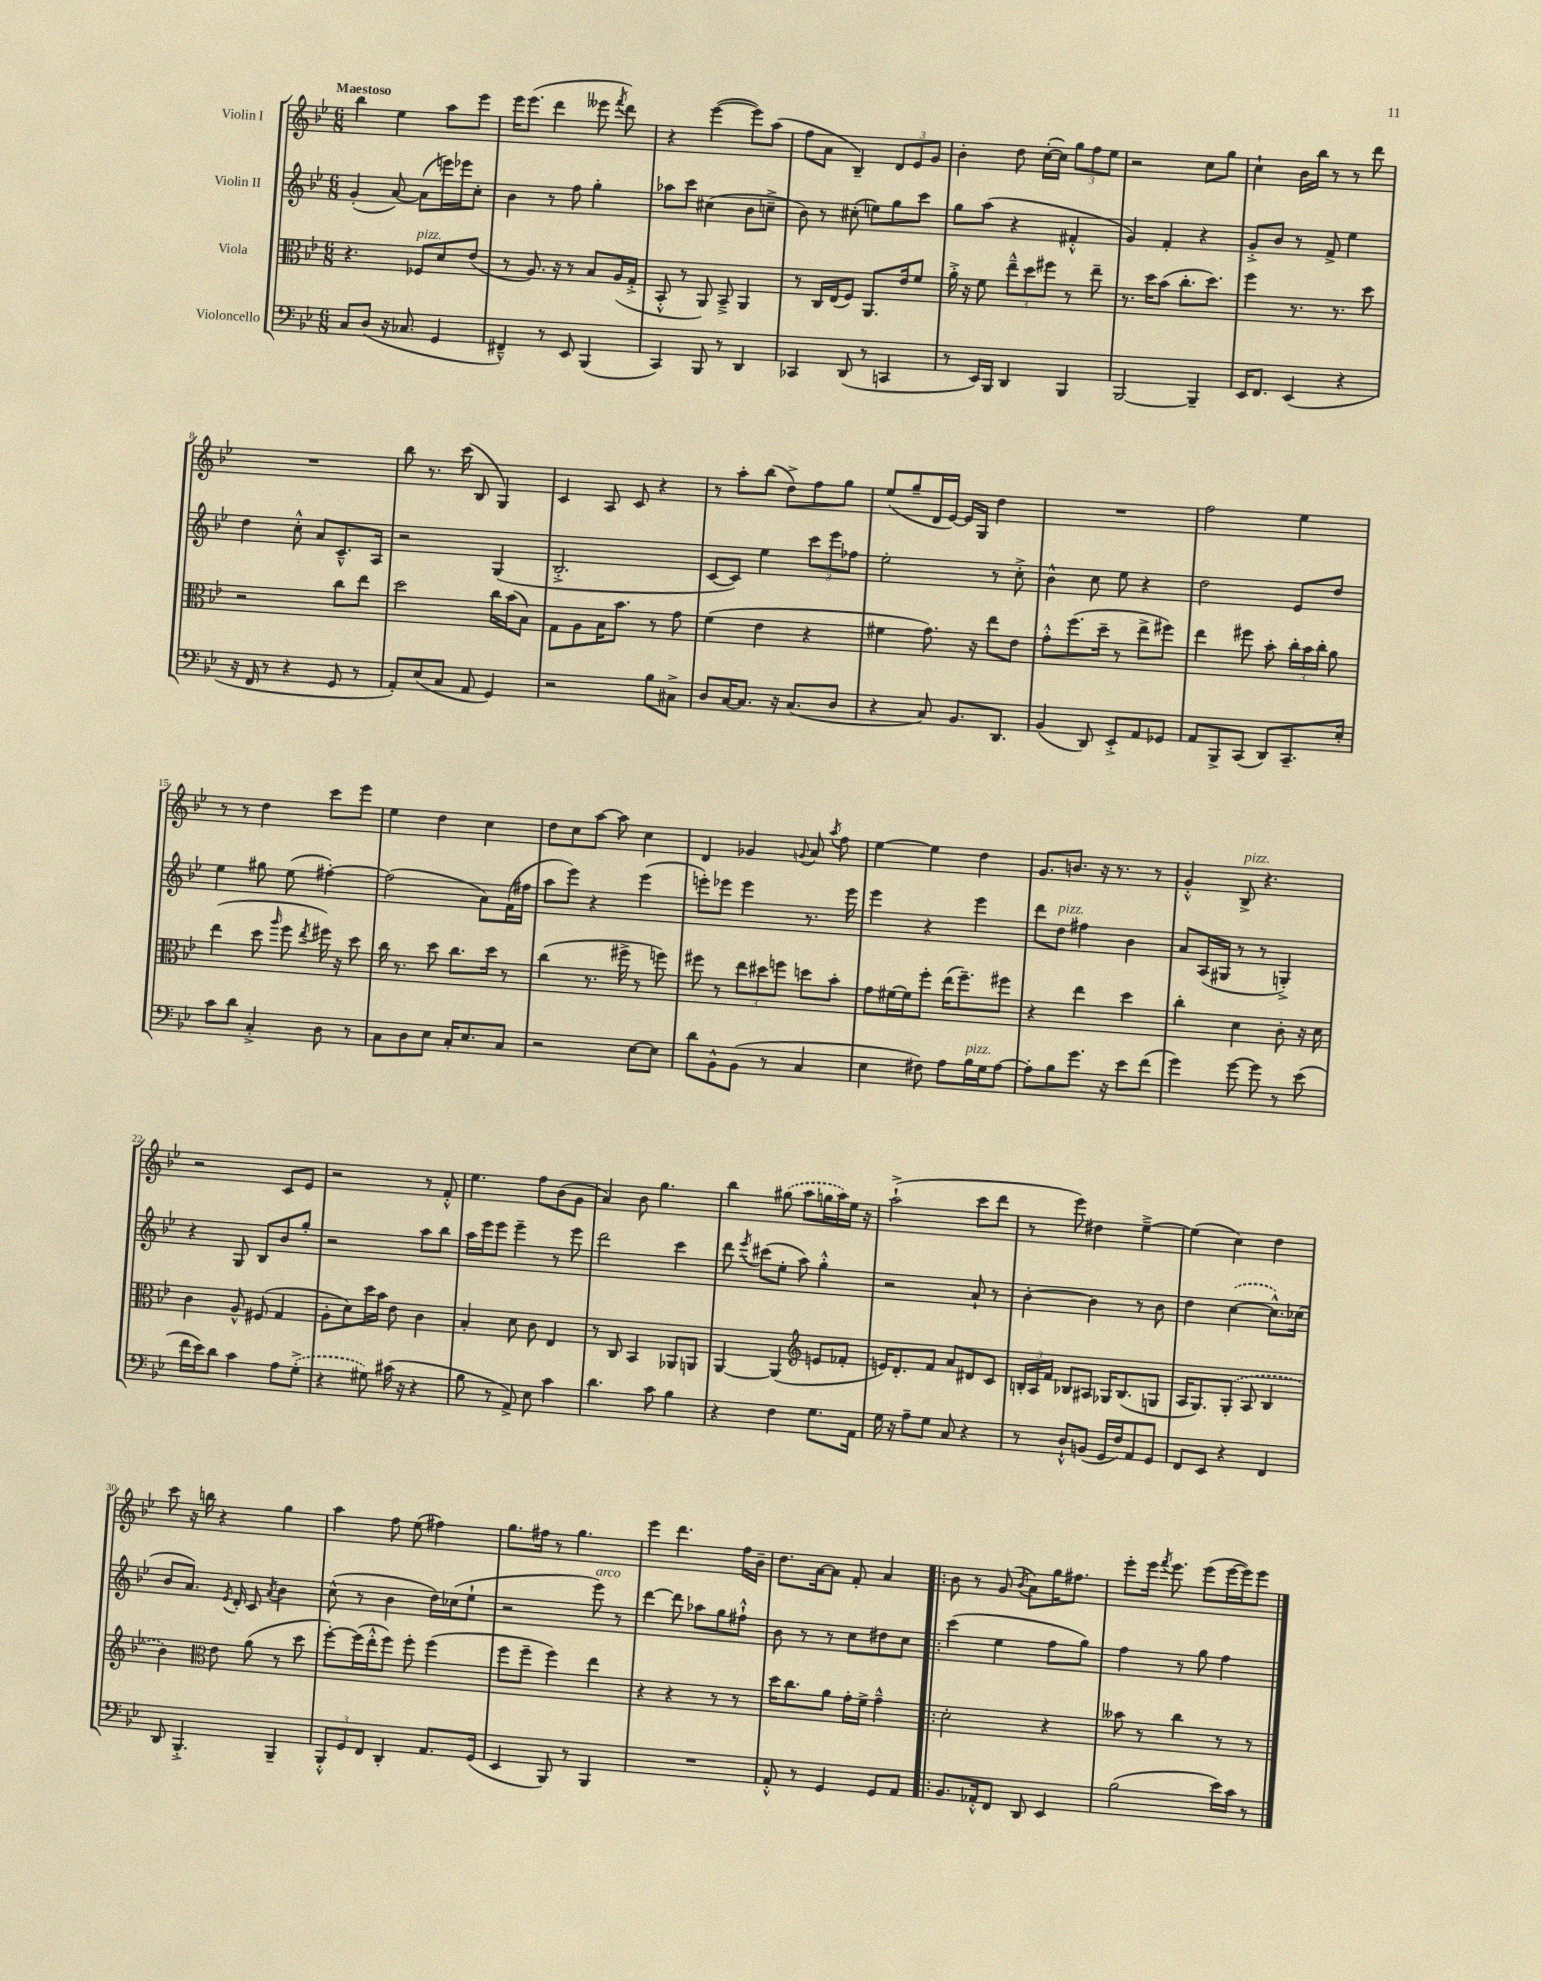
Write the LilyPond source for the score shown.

<<
\new StaffGroup <<
\new Staff = "s0" \with { instrumentName = "Violin I" } {
    \clef treble \key bes \major \numericTimeSignature \time 6/8 \tempo "Maestoso"
    \autoBeamOff bes''4 ees''4 a''8[ ees'''8] |
    ees'''16[ ees'''8.]( d'''4 eeses'''8 \acciaccatura { f'''8 } d'''8) |
    r4 ees'''4~( ees'''8[) a''8]( |
    f''8[ a'8] bes4--) \tuplet 3/2 { d'8[ ees'8 g'8] } |
    bes'4-. d''8 c''16[~-.( c''16]) \tuplet 3/2 { g''8[ f''8 ees''8] } |
    r2 c''8[ g''8] |
    c''4-! bes'16[ bes''16] r8 r8 d'''8 |
    R2. |
    bes''8 r8. c'''16( bes8 g4) |
    c'4 a8 c'8 r4 |
    r8 a''8[-. bes''8]( d''8[->) f''8 g''8] |
    ees''8[( g''8-- d'16 ees'16]~) ees'16[ g16] d''4 |
    R2. |
    f''2 ees''4 |
    r8 r8 d''4 c'''8[ ees'''8] |
    ees''4 d''4 c''4 |
    d''8[ c''8 a''8]~ a''8 c''4 |
    d'4 ges'4 \appoggiatura { g'8 } a'8 \acciaccatura { a''8 } f''8 |
    ees''4~ ees''4 d''4 |
    g'8.[ b'8.] r16 r8. r8 |
    g'4-.-^ bes8->^\markup { \italic "pizz." } r4. |
    r2 c'8[ ees'8] |
    r2 r8 f'8-.-^ |
    ees''4. f''8[ bes'8( g'8] |
    a'4) bes'8 g''4. |
    bes''4 \once \slurDashed gis''8( a''8[ g''16 a''16) ees''16] r16 |
    a''2-!->( c'''8[ d'''8] |
    r8 ees'''8) dis''4 ees''4~---> |
    ees''4( c''4) d''4 |
    c'''8 r16 b''16 r4 g''4 |
    a''4 f''8 ees''8( fis''4) |
    g''8.[ fis''16] r8 g''4. |
    ees'''4 d'''4. f''16[ bes'16]-- |
    d''8.[ a'16~ a'8] f'8-. a'4 |
    \bar ".|:" bes'8 r8 g'8( \acciaccatura { bes'8 } a'8[) g''16 fis''8.] |
    ees'''8[-. ees'''16] \acciaccatura { f'''8 } ees'''8. ees'''8[( ees'''16~ ees'''16) ees'''8] \bar "|." |
}
\new Staff = "s1" \with { instrumentName = "Violin II" } {
    \clef treble \key bes \major \numericTimeSignature \time 6/8
    \autoBeamOff g'4-.( a'8~) a'8[( e'''16) ees'''16 c''8]-. |
    bes'4 r8 f''8 g''4-. |
    aes''8[ c'''8] cis''4( bes'8[ c''8]---> |
    bes'8) r8 cis''8-.( e''8[) g''8 c'''8] |
    g''8[ a''8]( r4 fis'4-.-^ |
    g'4) f'4-. r4 |
    g'8[-.-> bes'8] r8 f'8-> ees''4 |
    d''4 c''8-.-^ a'8[ c'8.---^ a16] |
    r2 g4( |
    bes2.-.-> |
    c'8[~ c'8]) ees''4 \tuplet 3/2 { c'''8[ ees'''8 fes''8] } |
    ees''2-. r8 c''8-.-> |
    bes'4-^ c''8 ees''8 r4 |
    d''2 ees'8[ d''8] |
    ees''4 gis''8 ees''8( fis''4~-.) |
    fis''2( a'8[) f'16( fis''16] |
    a''8[ ees'''8]) r4 ees'''4( |
    e'''8[-.) ees'''8] ees'''4 r8. ees'''16 |
    ees'''4 r4 ees'''4 |
    d'''8[ d''8]^\markup { \italic "pizz." } fis''4 bes'4 |
    a'8[ a16( gis16] r8 r8 g4-.->) |
    r4 g8 bes8[ bes'8 g''8]-. |
    r2 a''8[ bes''8] |
    a''16[ ees'''16 ees'''8] ees'''4-- r8 ees'''8 |
    d'''2 c'''4 |
    d'''8 \acciaccatura { ees'''8 } cis'''8[( ees''8]-. a''8) g''4-.-^ |
    r2 a'8-! r8 |
    bes'4~-. bes'4 r8 bes'8 |
    d''4 \once \slurDashed c''4~( c''8.[-^) ces''16]( |
    bes'8[ a'8.]) \acciaccatura { ees'8 } d'16-. c'8 \acciaccatura { a'8 } bes'4 |
    c''8-^( r8 bes'4 d''16[) ces''16( ees''8]-! |
    r2 ees'''8^\markup { \italic "arco" }) r8 |
    d'''4~ d'''8 aes''8[ g''8 fis''8]-!-^ |
    bes'8 r8 r8 c''8[ dis''8 c''8] |
    \bar ".|:" c'''4( ees''4 f''8[ g''8]) |
    f''4 r8 g''8 f''4 \bar "|." |
}
\new Staff = "s2" \with { instrumentName = "Viola" } {
    \clef alto \key bes \major \numericTimeSignature \time 6/8
    \autoBeamOff r4. fes8[^\markup { \italic "pizz." } d'8 ees'8]( |
    r8 a8.) r16 r8 bes8[ a16( g16]-.-> |
    bes,8-.-^ r8 a,8) bes,8---> a,4 |
    r8 c16[ ees16( f8]) a,8.[ ees'16 f'8] |
    a'16-.-> r16 f'8 \tuplet 3/2 { ees''8[---^ d''8 fis''8] } r8 ees''8-- |
    r8. d''16[ bes'8]( c''8.[-. d''8.]) |
    f''4 r8. r8. d''8 |
    r2 c''8[ ees''8] |
    d''2 c''16[ bes'16( bes8]) |
    g8[ a8 bes16 bes'8.] r8 g'8 |
    f'4( ees'4 r4 |
    fis'4 g'8.) r16 ees''8[ ees'8] |
    g'8[-.-^ f''8.( d''16]-- r8 ees''8[-> fis''8]) |
    ees''4 fis''8 bes'8-. \tuplet 3/2 { c''16[-. bes'16 c''16]-. } a'8 |
    ees''4( d''8 \grace { a''16 } f''8 \acciaccatura { ees''8 } fis''16) r16 d''8 |
    c''16 r8. d''8 c''8.[ d''16] r8 |
    c''4( r8. fis''16-> r8 f''8) |
    fis''8 r8 \tuplet 3/2 { ees''8[ dis''8 f''8] } d''8[ bes'8]-. |
    g'8[ fis'16~ fis'16 f''8]-. ees''16[( f''8.--) fis''8] |
    r4 ees''4 d''4 |
    c''4-. d'4 c'8-. r16 d'16 |
    c'4 a8-^ fis8( g4 |
    a8[-. d'8) d''16 bes'16] ees'8 c'4 |
    bes4-. d'8 c'8 ees4 |
    r8 c8 bes,4 aes,8[ a,8] |
    a,4~ a,4( \clef treble e'8[ fes'8]-. |
    e'16[) d'8.-. f'8] a'8[ dis'8 c'8] |
    \tuplet 3/2 { b16[-. a16 f'16] } bes8[ ais8] ges16[ bes8.( g8] |
    a16[ g8.) \once \slurDashed g8]-.( a8 bes4 |
    bes'4) \clef alto ees'8 a'8( r8 d''8 |
    f''8[~-.) f''16( ees''16-.-^ f''8]) f''8-. f''4( |
    f''8[ f''8]-- f''4) ees''4 |
    r4 r4 r8 r8 |
    d''16[ c''8. a'8] g'16[-. f'16]-> g'4---^ |
    \bar ".|:" d'2-. r4 |
    beses'8 r8 c''4 r8 r8 \bar "|." |
}
\new Staff = "s3" \with { instrumentName = "Violoncello" } {
    \clef bass \key bes \major \numericTimeSignature \time 6/8
    \autoBeamOff c8[ d8]( r16 ces8. g,4 |
    fis,4---^) r8 ees,8 bes,,4( |
    c,4) bes,,8 r8 d,4 |
    ces,4 d,8( r8 c,4 |
    r8 ees,16[) bes,,16] d,4 bes,,4 |
    bes,,2~ bes,,4-- |
    ees,16[ f,8.] ees,4( r4 |
    r16 f,16 r8 r4 g,8 r8 |
    a,8[-.) ees8( c8] a,8 g,4) |
    r2 bes8[ cis8]-> |
    d8[ c16~ c8.] r16 c8.[( d8] |
    r4 c8) bes,8.[ d,8.] |
    bes,4( d,8) ees,8[-.-> a,8 ges,8] |
    a,8[ bes,,8-> c,8]( d,8[) c,8.-- ees16]-. |
    c'8[ d'8] c4-.-> d8 r8 |
    c8[ d8 ees8] c16[-. ees8. c8] |
    r2 ees8[~ ees8] |
    d'8[ bes,8-^ bes,8]( r8 c4 |
    ees4 fis8) a8[ bes16^\markup { \italic "pizz." } g16 a8]~ |
    a8[-. bes8 g'8.] r16 ees'8[ f'8]( |
    g'4) g'8~ g'8 r8 ees'8( |
    f'16[ ees'16) d'8] c'4 a8[ \once \slurDashed g8]-.->( |
    r4 gis8) cis'16( r16 r4 |
    bes8 r8 a,8->) ees8 c'4 |
    d'4. c'8 bes4 |
    r4 f4 g8.[ a,16] |
    g16 r16 a8[-- g8] c8 r4 |
    r8 d8[-!-^ b,8]( g,16[ f16) a,8 g,8] |
    f,8[ ees,8] r4 f,4 |
    d,8 bes,,4.-.-> bes,,4-- |
    \tuplet 3/2 { bes,,8[-.-^ g,8 f,8] } d,4-. a,8.[ g,16]( |
    ees,4 bes,,8) r8 bes,,4 |
    R2. |
    a,8-.-^ r8 g,4 g,8[ a,8] |
    \bar ".|:" bes,8.[ aes,16-.-^ f,8] d,8 ees,4 |
    bes2( ees'16[) c'16] r8 \bar "|." |
}
>>
>>
